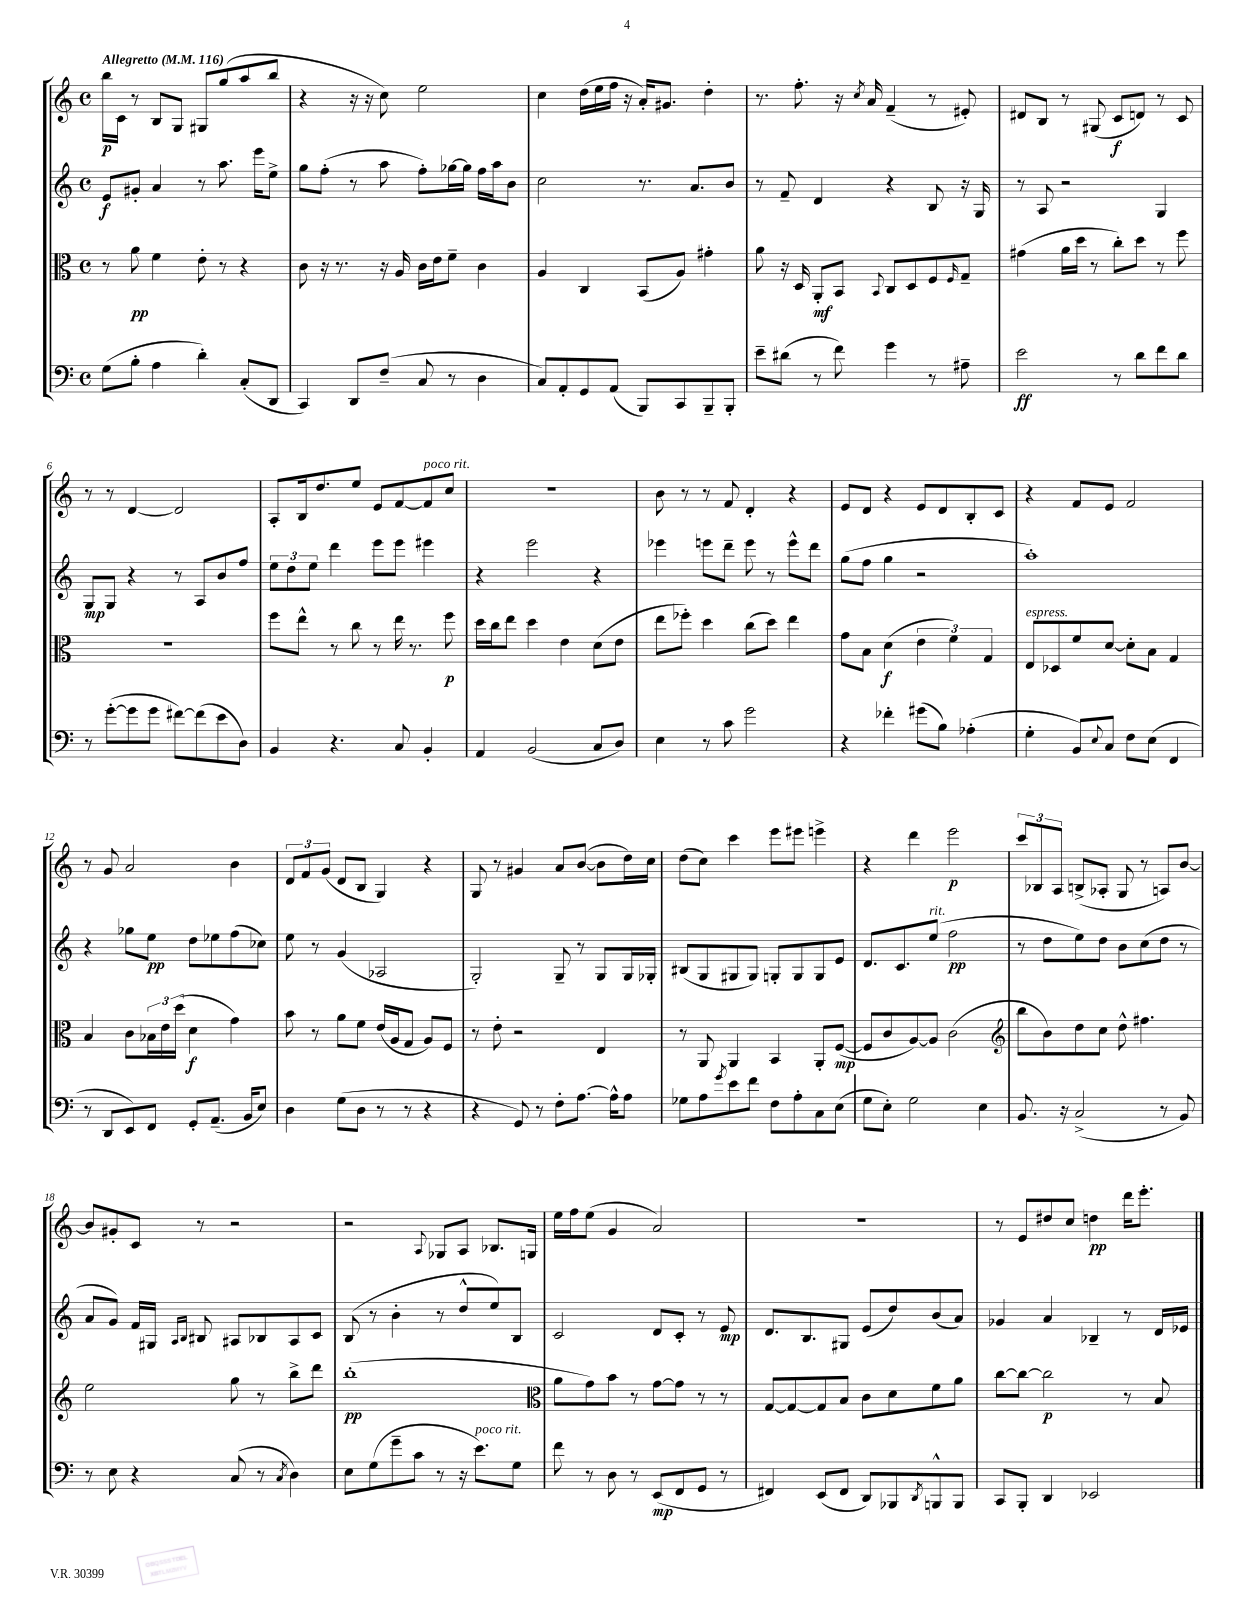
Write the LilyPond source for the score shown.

<<
\new StaffGroup <<
\new Staff = "s0" {
    \clef treble \key c \major \defaultTimeSignature \time 4/4 \tempo "Allegretto" 4 = 116
    b''16\p c'16 r8 b8 g8 gis8 g''8( a''8 b''8 |
    r4 r16 r16 c''8) e''2 |
    c''4 d''16( e''16 f''16 r16 a'16-.) gis'8. d''4-. |
    r8. f''8.-. r16 \acciaccatura { c''8 } a'16 f'4--( r8 eis'8-.) |
    dis'8 b8 r8 gis8( c'8\f d'8) r8 c'8 |
    r8 r8 d'4~ d'2 |
    a8-. b16 d''8. e''8 e'8 f'8~ f'8^\markup { \italic "poco rit." } c''8 |
    R1 |
    b'8 r8 r8 f'8 d'4-. r4 |
    e'8 d'8 r4 e'8 d'8 b8-. c'8 |
    r4 f'8 e'8 f'2 |
    r8 g'8 a'2 b'4 |
    \tuplet 3/2 { d'8 f'8 g'8( } d'8 b8 g4) r4 |
    g8 r8 gis'4 a'8 b'8~( b'8 d''16) c''16 |
    d''8( c''8) c'''4 e'''8 eis'''8 e'''4-> |
    r4 d'''4 e'''2\p |
    \tuplet 3/2 { c'''8 bes8 a8 } b8->( aes8-. g8 r8 a8) b'8~ |
    b'8 gis'8-. c'8 r8 r2 |
    r2 \appoggiatura { a8 } ges8 a8 bes8. g16 |
    e''16 f''16 e''8( g'4 a'2) |
    R1 |
    r8 e'8 dis''8 c''8 d''4\pp d'''16 e'''8.-. \bar "|." |
}
\new Staff = "s1" {
    \clef treble \key c \major \defaultTimeSignature \time 4/4
    e'8\f gis'8-. a'4 r8 a''8. e'''16 e''8-> |
    g''8 f''8-.( r8 a''8 f''8-.) ges''16~ ges''16 f''16 a''16 b'8 |
    c''2 r8. a'8. b'8 |
    r8 f'8-- d'4 r4 b8 r16 g16 |
    r8 a8 r2 g4 |
    g8\mp g8 r4 r8 a8 b'8 f''8 |
    \tuplet 3/2 { e''8 d''8 e''8 } d'''4 e'''8 e'''8 eis'''4 |
    r4 e'''2 r4 |
    ees'''4 e'''8 d'''8-- e'''8 r8 e'''8-^ d'''8 |
    g''8( f''8 g''4 r2 |
    a''1-.) |
    r4 ges''8 e''8\pp d''8 ees''8 f''8( ces''8) |
    e''8 r8 g'4( aes2 |
    g2-.) g8-- r8 g8 g16 ges16-. |
    bis8( g8 gis8 gis8) g8-. g8 g8 e'8 |
    d'8. c'8. e''8^\markup { \italic "rit." }( f''2\pp |
    r8 d''8 e''8) d''8 b'8 c''8( d''8 r8 |
    a'8 g'8) f'16 gis16 \grace { a16 b16 } bis8 ais8 bes8 ais8 c'8 |
    b8( r8 b'4-. r8 d''8-^ e''8) b8 |
    c'2 d'8 c'8-. r8 e'8\mp |
    d'8. b8. gis8 e'8( d''8) b'8( a'8) |
    ges'4 a'4 bes4-- r8 d'16 ees'16 \bar "|." |
}
\new Staff = "s2" {
    \clef alto \key c \major \defaultTimeSignature \time 4/4
    r8 a'8\pp f'4 e'8-. r8 r4 |
    c'8 r16 r8. r16 a16 c'16 e'16 f'8-- c'4 |
    a4 c4 b,8( a8) gis'4-. |
    a'8 r16 d16 a,8-.\mf b,8 \appoggiatura { b,8 } c8 d8 f8 \grace { f16 } g8-- |
    gis'4( a'16 d''16 r8 c''8-.) d''8 r8 f''8 |
    R1 |
    f''8 e''8-^ r8 c''8 r8 e''16 r8. f''8\p |
    d''16 c''16 e''8 d''4 e'4 d'8( e'8 |
    e''8 fes''8-.) d''4 c''8( d''8) e''4 |
    g'8 b8 d'4\f( \tuplet 3/2 { e'4 f'4) g4 } |
    e8^\markup { \italic "espress." } des8 f'8 d'8~ d'8-. b8 g4 |
    b4 c'8 \tuplet 3/2 { bes16 e'16 d''16( } d'4\f g'4) |
    b'8 r8 a'8 f'8 e'16( a16 g8 a8) f8 |
    r8 e'8-. r2 e4 |
    r8 a,8 a,4 b,4 a,8-. f8~\mp( |
    f8 c'8 a8~) a8 c'2( |
    \clef treble b''8 b'8) d''8 c''8 d''8-^ fis''4. |
    e''2 g''8 r8 b''8-> d'''8 |
    b''1-.\pp( |
    \clef alto a'8 g'8) b'8 r8 g'8~ g'8 r8 r8 |
    g8~ g8~ g8 b8 c'8 d'8 f'8 a'8 |
    c''8~ c''8~ c''2\p r8 b8 \bar "|." |
}
\new Staff = "s3" {
    \clef bass \key c \major \defaultTimeSignature \time 4/4
    g8( b8-. a4 d'4-.) c8-.( d,8 |
    c,4) d,8 f8--( c8 r8 d4 |
    c8) a,8-. g,8 a,8( b,,8) c,8 b,,8-- b,,8-. |
    e'8-- dis'8( r8 f'8) g'4 r8 ais8-- |
    e'2\ff r8 d'8 f'8 d'8 |
    r8 g'8~-.( g'8 g'8 fis'8~) fis'8( e'8 d8) |
    b,4 r4. c8 b,4-. |
    a,4 b,2( c8 d8) |
    e4 r8 c'8 g'2 |
    r4 fes'4-. gis'8( b8) aes4-.( |
    g4-. b,8) \appoggiatura { e8 } c8 f8 e8( f,4 |
    r8 d,8 e,8) f,8 g,8-. a,8.--( b,16 e8) |
    d4 g8( d8 r8 r8 r4 |
    r4 g,8) r8 f8-. a8.~ a16-^ a8 |
    ges8 a8 \acciaccatura { g'8 } e'8 f'8 f8 a8-. c8 e8( |
    g8 e8-.) g2 e4 |
    b,8. r16 c2->( r8 b,8) |
    r8 e8 r4 c8( r8 \acciaccatura { c8 } d4) |
    e8 g8( g'8-- c'8 r8 r16 e'8.^\markup { \italic "poco rit." }) g8 |
    f'8 r8 d8 r8 e,8\mp( f,8 g,8 r8 |
    fis,4) e,8( fis,8 d,8) bes,,8 \acciaccatura { d,8 } b,,8-^ b,,8 |
    c,8 b,,8-. d,4 ees,2 \bar "|." |
}
>>
>>
